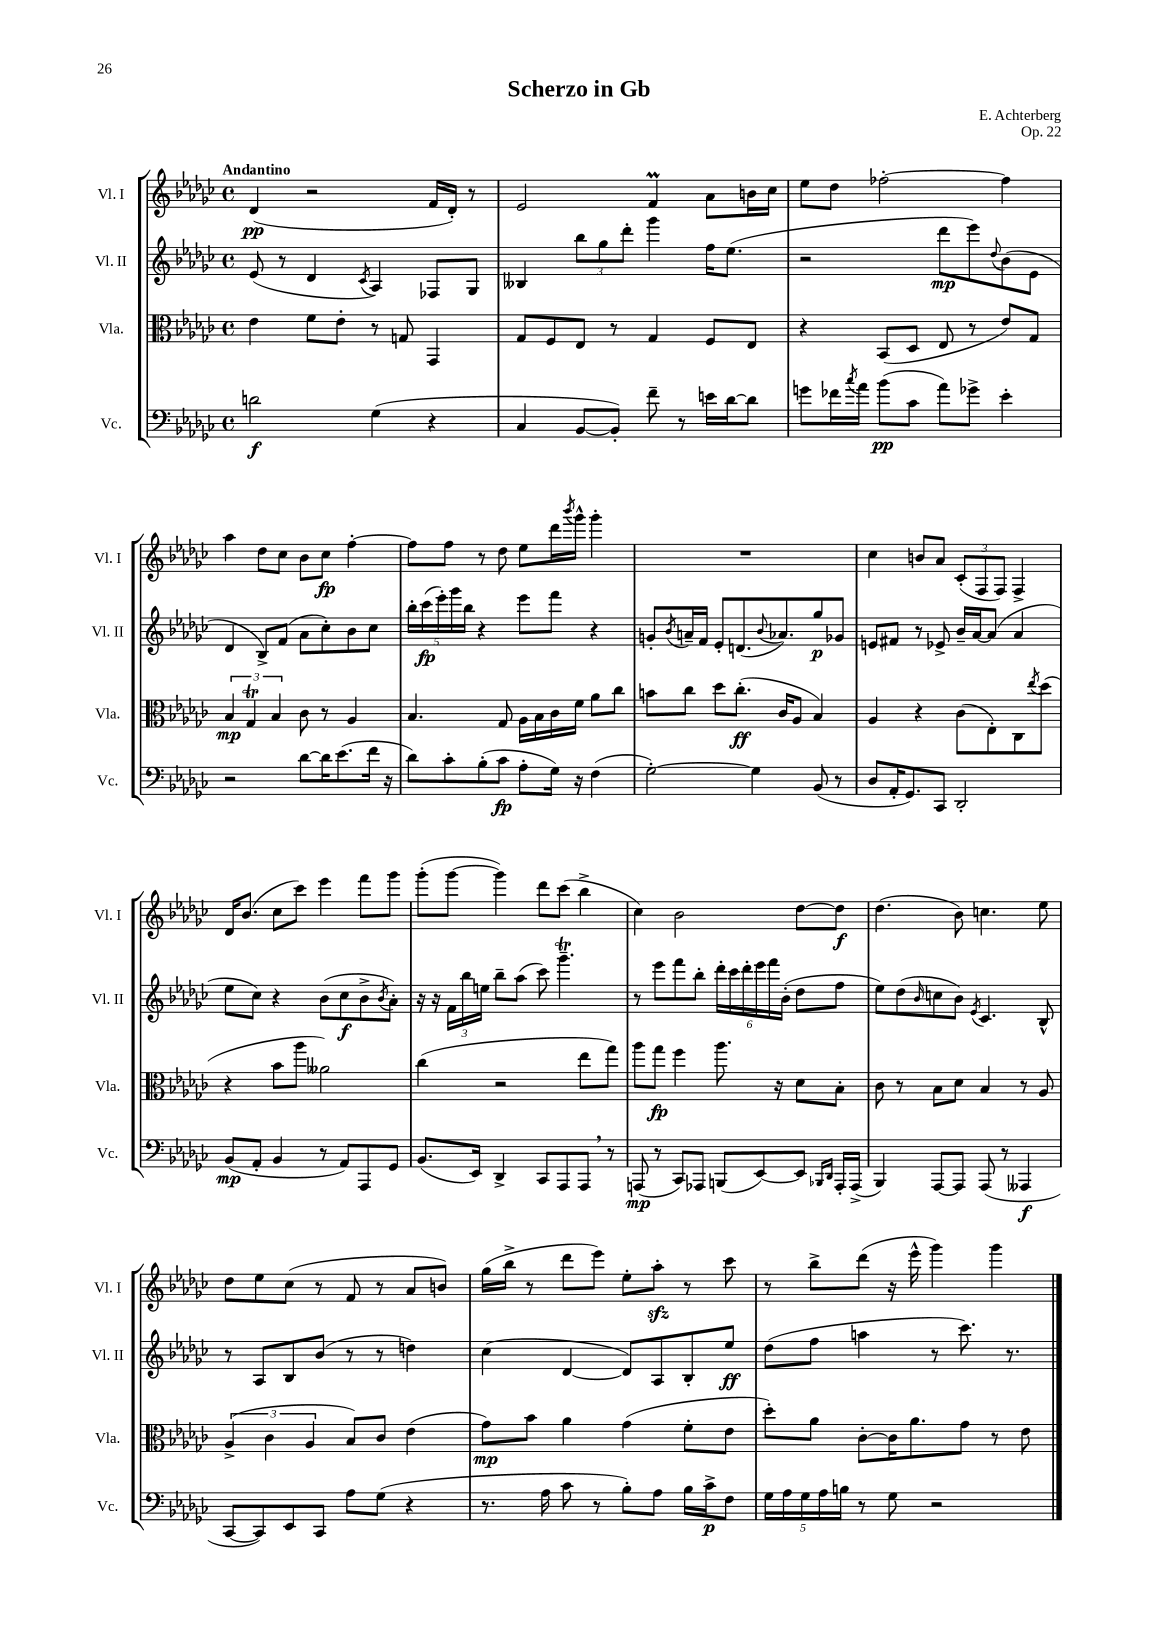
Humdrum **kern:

**kern	**kern	**kern	**kern
*staff4	*staff3	*staff2	*staff1
*clefF4	*clefC3	*clefG2	*clefG2
*k[b-e-a-d-g-c-]	*k[b-e-a-d-g-c-]	*k[b-e-a-d-g-c-]	*k[b-e-a-d-g-c-]
*M4/4	*M4/4	*M4/4	*M4/4
*met(c)	*met(c)	*met(c)	*met(c)
2d\	4e-\	(8e-/	(4d-/
.	.	8r	.
.	8f\L	4d-/	2r
.	8e-'\J	.	.
.	.	8qc-/	.
(4G-\	8r	4A-/)	.
.	8G/	.	.
4r	4GG-/	8F-/L	16f/LL
.	.	.	16d-'/JJ)
.	.	8G-/J	8r
=	=	=	=
4C-/	8G-/L	4B--/	2e-/
.	8F/	.	.
[8BB-/L	8E-/J	12bb-\L	.
.	.	12gg-\	.
8BB-'/]J)	8r	.	.
.	.	12ddd-'\J	.
8f~\	4G-/	4ggg-\	4f/
8r	.	.	.
16e\LL	8F/L	16ff\LK	8a-\L
[16d-\J	.	(8.ee-\J	.
8d-\]J	8E-/J	.	16b\L
.	.	.	16cc-\JJ
=	=	=	=
8g\L	4r	2r	8ee-\L
16f-\L	.	.	8dd-\J
8qcc-/	.	.	.
16a-\JJ	.	.	.
(8b-\L	(8BB-/L	.	[2ff-'\
8c-\J	8D-/J	.	.
8a-\L)	8E-/	8ddd-\L	.
8g-^\J	8r	8eee-\)	.
.	.	8qqdd-/	.
4e-'\	8e-/L)	(8b-\	4ff-\]
.	8G-/J	8e-\J	.
=	=	=	=
2r	6B-/	4d-/	4aa-\
.	6G-/	.	.
.	.	8B-^/L)	8dd-\L
.	6B-/	.	.
.	.	(8f/J	8cc-\J
[8d-\L	8c-\	8a-\L	8b-\L
16d-\]K	8r	8cc-'\)	8cc-\J
(8.e-\	.	.	.
.	4A-/	8b-\	[4ff'\
16f\Jk	.	8cc-\J	.
16r	.	.	.
=	=	=	=
8d-\L)	4.B-/	20bb-'\LL	8ff\]L
.	.	(20ccc-\	.
.	.	20eee-'\)	.
8c-'\	.	.	8ff\J
.	.	20ggg-\	.
.	.	20bb-\JJ	.
(8B-'\	.	4r	8r
8c-\J	8G-/	.	8dd-\
8A-'\L	16A-\LL	8eee-\L	8ee-\L
.	16B-\	.	.
16G-\Jk)	16c-\	8fff\J	16ddd-\L
.	.	.	8qbbb-/
16r	16f\JJ	.	16ggg-^^\JJ
(4F\	8a-\L	4r	4ggg-'\
.	8cc-\J	.	.
=	=	=	=
[2G-'\)	8b\L	8g'/L	1r
.	.	8qb-/	.
.	8cc-\J	16a~/L	.
.	.	16f/JJ	.
.	8dd-\L	8e-'/L	.
.	(8.cc-'\J	(8.d/	.
4G-\]	.	.	.
.	.	8qqb-/	.
.	16c-/LK	8.a-/)	.
.	8A-/J	.	.
(8BB-/	4B-/)	8gg-/	.
8r	.	8g-/J	.
=	=	=	=
8D-/L	4A-/	8e/L	4cc-\
16AA-'/K	.	8f#/J	.
8.GG-/)	.	.	.
.	4r	8r	8b/L
8CC-/J	.	8e-^/	8a-/J
2DD-'/	(8c-\L	16b-~/LL	(12c-'/L
.	.	[16a-/J	.
.	.	.	12F/
.	8E-'\)	(8a-/]J	.
.	.	.	12F/J)
.	8C-\	4a-/	4F^/
.	8qee-/	.	.
.	(8dd-\J	.	.
=	=	=	=
(8BB-/L	4r	8ee-\L	16d-/LK
.	.	.	(8.b-/J
8AA-'/J	.	8cc-\J)	.
4BB-/	8b-\L	4r	8cc-\L
.	8aa-\J	.	8ccc-\J)
8r	2a--\)	(8b-\L	4eee-\
8AA-/L)	.	8cc-\	.
8AAA-/	.	8b-^\	8fff\L
.	.	8qb-/	.
8GG-/J	.	8a-'\J)	8ggg-\J
=	=	=	=
(8.BB-/L	(4cc-\	16r	(8ggg-'\L
.	.	16r	.
.	.	24f\LL	[8ggg-\J
.	.	24bb-\	.
16EE-/Jk)	.	.	.
.	.	24ee\JJ	.
4DD-^/	2r	8bb-~\L	4ggg-\])
.	.	(8aa-\J	.
8CC-/L	.	8ccc-\)	8ddd-\L
8AAA-/	.	4.ggg-~\	(8ccc-\J
8AAA-/J	8ee-\L	.	4bb-^\
8r	8gg-\J)	.	.
=	=	=	=
(8AAA/	8aa-\L	8r	4cc-\)
8r	8gg-\J	8eee-\L	.
8CC-/L)	4ff\	8fff\	2b-\
8AAA-/J	.	8bb-'\J	.
(8BBB/L	8.aa-\	24ddd-'\LL	.
.	.	24ccc-\	.
.	.	24ddd-'\	.
[8EE-/)	.	24eee-\	.
.	.	24fff\	.
.	16r	.	.
.	.	(24b-'\JJ	.
8EE-/]J	8d-\L	8dd-\L	[8dd-\L
16qqBBB-/LL	.	.	.
16qqDD-/JJ	.	.	.
16AAA-'/LL	8B-'\J	8ff\J	8dd-\]J
(16AAA-^/JJ	.	.	.
=	=	=	=
4BBB-/)	8c-\	8ee-\L)	(4.dd-\
.	8r	(8dd-\	.
.	.	16qqb-/	.
[8AAA-/L	8B-\L	8cc\	.
8AAA-/]J	8d-\J	8b-\J)	8b-\)
.	.	8qe-/	.
(8AAA-/	4B-/	4.c-/	4.cc\
8r	.	.	.
4AAA--/	8r	.	.
.	8A-/	8B-^^/	8ee-\
=	=	=	=
[8CC-/L	(6A-^/	8r	8dd-\L
8CC-/])	.	8A-/L	8ee-\
.	6c-\	.	.
8EE-/	.	8B-/	(8cc-\J
.	6A-/	.	.
8CC-/J	.	(8b-/J	8r
8A-\L	8B-/L)	8r	8f/
(8G-\J	8c-/J	8r	8r
4r	(4e-\	4dd\)	8a-/L
.	.	.	8b/J)
=	=	=	=
8.r	8g-\L)	(4cc-\	(16gg-\LL
.	.	.	16bb-^\JJ
.	8b-\J	.	8r
16A-\	.	.	.
8c-\	4a-\	[4d-/	8ddd-\L
8r	.	.	8eee-\J)
8B-'\L)	(4g-\	8d-/]L)	8ee-'\L
8A-\J	.	8A-/	8aa-'\J
16B-\LL	8f'\L	8B-'/	8r
16c-^\J	.	.	.
8F\J	8e-\J	8ee-/J	8ccc-\
=	=	=	=
20G-\LL	8dd-'\L)	(8dd-\L	8r
20A-\	.	.	.
20G-\	.	.	.
.	8a-\J	8ff\J	8bb-^\L
20A-\	.	.	.
20B\JJ	.	.	.
8r	[8c-'\L	4aa\	(8ddd-\J
8G-\	16c-\]K	.	16r
.	8.a-\	.	16eee-^^\
2r	.	8r	4ggg-\)
.	8g-\J	8.ccc-\)	.
.	8r	.	4ggg-\
.	.	8.r	.
.	8e-\	.	.
==	==	==	==
*-	*-	*-	*-
